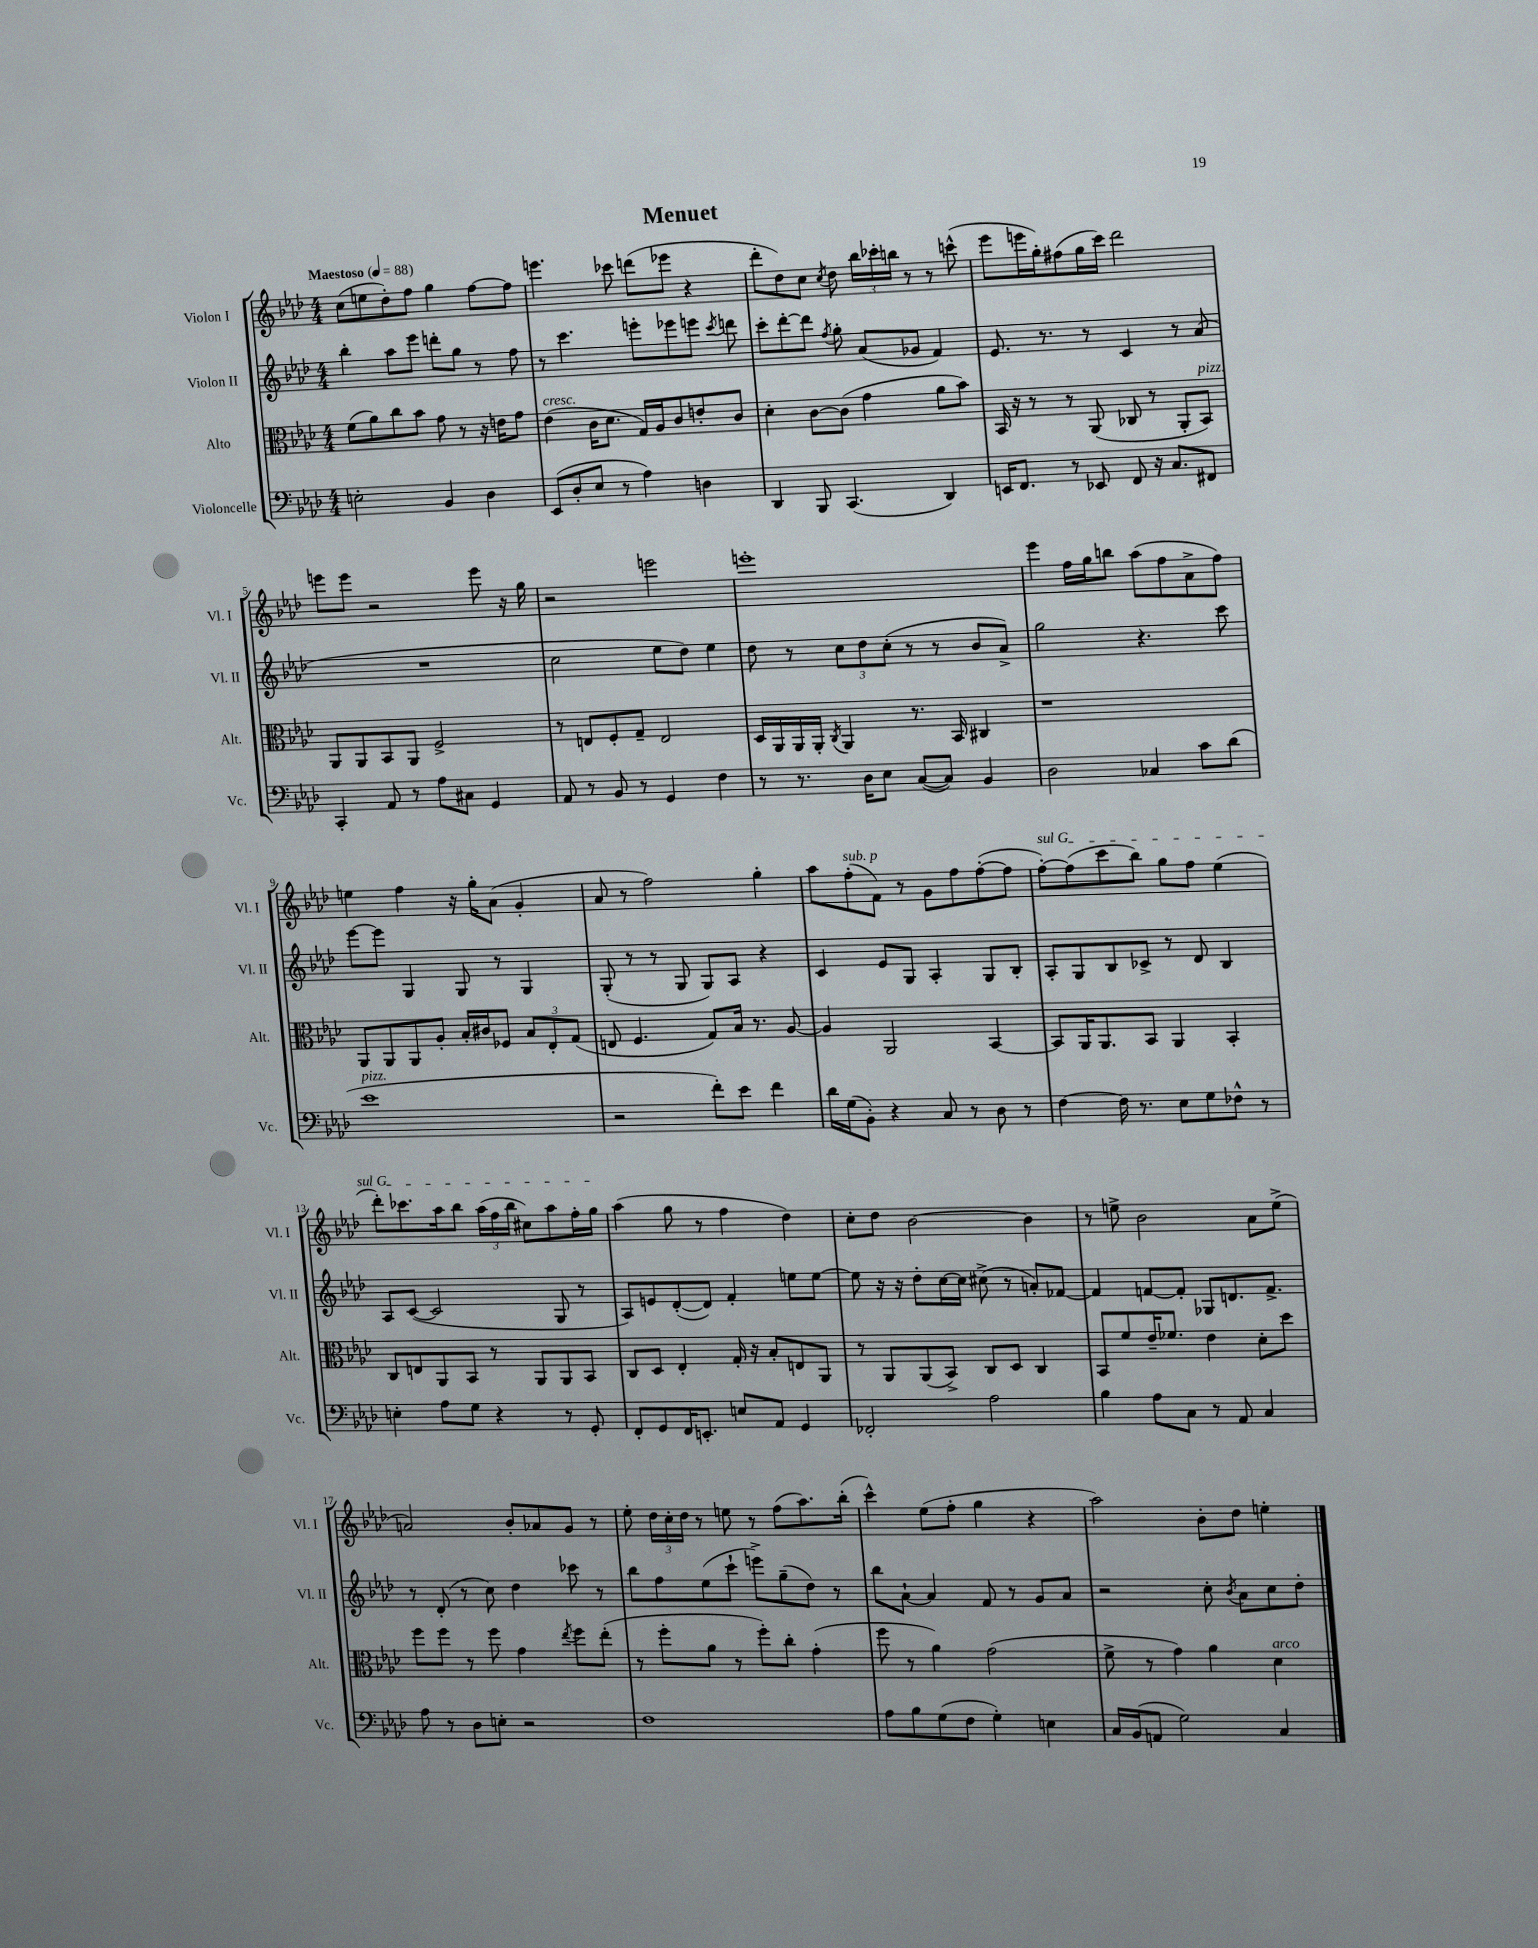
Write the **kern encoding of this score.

**kern	**kern	**kern	**kern
*staff4	*staff3	*staff2	*staff1
*clefF4	*clefC3	*clefG2	*clefG2
*k[b-e-a-d-]	*k[b-e-a-d-]	*k[b-e-a-d-]	*k[b-e-a-d-]
*M4/4	*M4/4	*M4/4	*M4/4
*MM88	*MM88	*MM88	*MM88
2E'	(8f	4bb-'	(8cc
.	8a-)	.	8ee
.	8cc	8aa-	8dd-')
.	8b-	8eee-	8ff
4BB-	8g	8ddd'	4gg
.	8r	8gg	.
4D-	16r	8r	[8ff
.	16e	.	.
.	8g	8ff	8ff]
=	=	=	=
(8EE-	(4e-	8r	4.eee
8D-'	.	4.ccc	.
8E-	16c	.	.
.	8.d-	.	.
8r	.	.	8ccc-
4A-)	16G)	8eee'	(8ddd
.	16A-	.	.
.	8c	8eee-	8eee-
4D	8e'	8eee	4r
.	.	8qccc	.
.	8c	8ddd	.
=	=	=	=
4DD-	4d-'	8ccc'	8ddd-'
.	.	[8ddd-'	8dd-)
8BBB-	[8c	8ddd-]	8cc
.	.	8qff	8qcc
(4.CC	(8c]	8gg'	8dd-
.	4g	(8a-	24bb-
.	.	.	24ccc-'
.	.	.	24bb
.	.	8g-	8r
4DD-)	8a-	4f)	8r
.	8b-)	.	(8ccc^^
=	=	=	=
16EE	16BB-	8.e-	8eee-
8.FF	16r	.	.
.	8r	.	16eee
.	.	8.r	16gg')
8r	8r	.	(8ff#
8EE-	(8AA-	8r	16gg
.	.	.	16ccc)
8FF	8C-	4c	2ddd-
16r	8r	.	.
8.C	.	.	.
.	8AA-'	8r	.
8FF#	8BB-)	(8a-	.
=	=	=	=
4CC'	8AA-	1r	8eee
.	8AA-	.	8eee
8AA-	8BB-	.	2r
8r	8AA-	.	.
8A-	2F^	.	.
8C#	.	.	.
4GG	.	.	8eee
.	.	.	16r
.	.	.	16gg
=	=	=	=
8AA-	8r	2cc	2r
8r	8E	.	.
8BB-	8F'	.	.
8r	8G~	.	.
4GG	2E	8ee-	2eee
.	.	8dd-)	.
4F	.	4ee-	.
=	=	=	=
8r	16D-	8dd-	1eee'
.	16AA-	.	.
8.r	16AA-	8r	.
.	16AA-'	.	.
.	8qC	.	.
.	4AA-	12cc	.
16D-	.	.	.
.	.	12dd-	.
8E-	.	.	.
.	.	(12cc'	.
([8C	8.r	8r	.
8C])	.	8r	.
.	16BB-	.	.
4BB-	4C#	8b-	.
.	.	8a-^)	.
=	=	=	=
2D-	1r	2gg	4eee-
.	.	.	16ff
.	.	.	16gg
.	.	.	8bb
4C-	.	4.r	(8aa-
.	.	.	8ff
8c	.	.	8a-^
(8d-	.	8ccc	8ff)
=	=	=	=
1e-	8AA-	[8eee-	4ee
.	8AA-	8eee-]	.
.	8AA-	4G	4ff
.	8A-'	.	.
.	16B-'	8G	16r
.	16c#	.	16gg'
.	8F-	8r	(8a-
.	12B-	4G	4g'
.	12E-'	.	.
.	(12G	.	.
=	=	=	=
2r	8E	(8G'	8a-
.	4.F	8r	8r
.	.	8r	2ff)
.	.	8G	.
8f')	8G)	8G)	.
8e-	16B-	8A-	.
.	8.r	.	.
4f	.	4r	4gg'
.	[8A-	.	.
=	=	=	=
16d-	4A-]	4c	8aa-
(16G	.	.	.
8BB-')	.	.	(8ff'
4r	2AA-	8e-	8f)
.	.	8G	8r
8C	.	4A-'	8g
8r	.	.	8ff
8D-	[4BB-	8G	([8ff'
8r	.	8B-'	8ff]
=	=	=	=
[4F	8BB-]	8A-'	[8ff')
.	16AA-	8G	(8ff]
.	8.AA-	.	.
16F]	.	8B-	8ccc
8.r	.	.	.
.	8BB-	8c-^	8bb-)
8E-	4AA-	8r	8gg
8G	.	8d-	8ff
8F-^^	4BB-'	4B-	(4ee-
8r	.	.	.
=	=	=	=
4E'	8C	8A-	8ddd-')
.	8E	([8c	8.ccc-
8A-	8AA-	2c]	.
.	.	.	16aa-
8G	8BB-	.	8bb-
4r	8r	.	(24aa-
.	.	.	24ff
.	.	.	24bb-
.	8AA-	.	8cc#)
8r	8AA-	8G	8aa-
8GG'	8BB-	8r	16ff'
.	.	.	16gg
=	=	=	=
8FF'	8C	8A-)	(4aa-
8GG	8D-	8e	.
16FF	4E-'	([8d-'	8gg
8.EE'	.	.	.
.	.	8d-])	8r
8E	16G'	4f'	4ff
.	16r	.	.
8AA-	8B-'	.	.
4GG	8E	8ee	4dd-)
.	8AA-	[8ee	.
=	=	=	=
2FF-'	8r	8ee]	8cc'
.	8AA-	16r	8dd-
.	.	16r	.
.	(8AA-	8dd-'	[2b-
.	8BB-^)	[16cc	.
.	.	16cc]	.
2A-	8C	(8cc#^	.
.	8D-	8r	.
.	4C	8a')	4b-]
.	.	[8f-	.
=	=	=	=
4B-	8BB-	4f-]	8r
.	8f	.	8ee^
8A-	16e-~	[8f	2b-
.	8.f-	.	.
8C	.	8f']	.
8r	4e-	8G-	.
8AA-	.	8.d	.
4C	8d-'	.	8a-
.	.	8.f^	.
.	8dd-	.	(8ee^
=	=	=	=
8A-	8ff	8r	2a)
8r	8ff	(8d-'	.
8D-	8r	8r	.
8E'	8ff	8cc)	.
2r	4g	4dd-	8b-'
.	.	.	8a-
.	8qee-	.	.
.	8ff	8ccc-	8g
.	(8ee-'	8r	8r
=	=	=	=
1F	8r	8bb-	8ee-'
.	8ff'	8ff	24dd-
.	.	.	24cc'
.	.	.	24dd-
.	8a-	(8ee-	8r
.	8r	8ccc`	8ee
.	8ff')	8eee^)	8r
.	8cc'	(8gg~	(8ff
.	(4g'	8dd-)	8.aa-)
.	.	8r	.
.	.	.	(16bb-'
=	=	=	=
8A-	8ff	8bb-	4ccc^^)
8B-	8r	[8a-`	.
(8G	4a-)	4a-]	(8ee-
8F	.	.	8ff'
4G')	(2g	8f	4gg
.	.	8r	.
4E	.	8g	4r
.	.	8a-	.
=	=	=	=
16C	8f^	2r	2aa-)
(16BB-	.	.	.
8AA	8r	.	.
2G)	4g)	.	.
.	4a-	8cc'	8b-'
.	.	8qb-	.
.	.	8a-	8dd-
4C	4d-	8cc	4ee'
.	.	8dd-'	.
==	==	==	==
*-	*-	*-	*-
